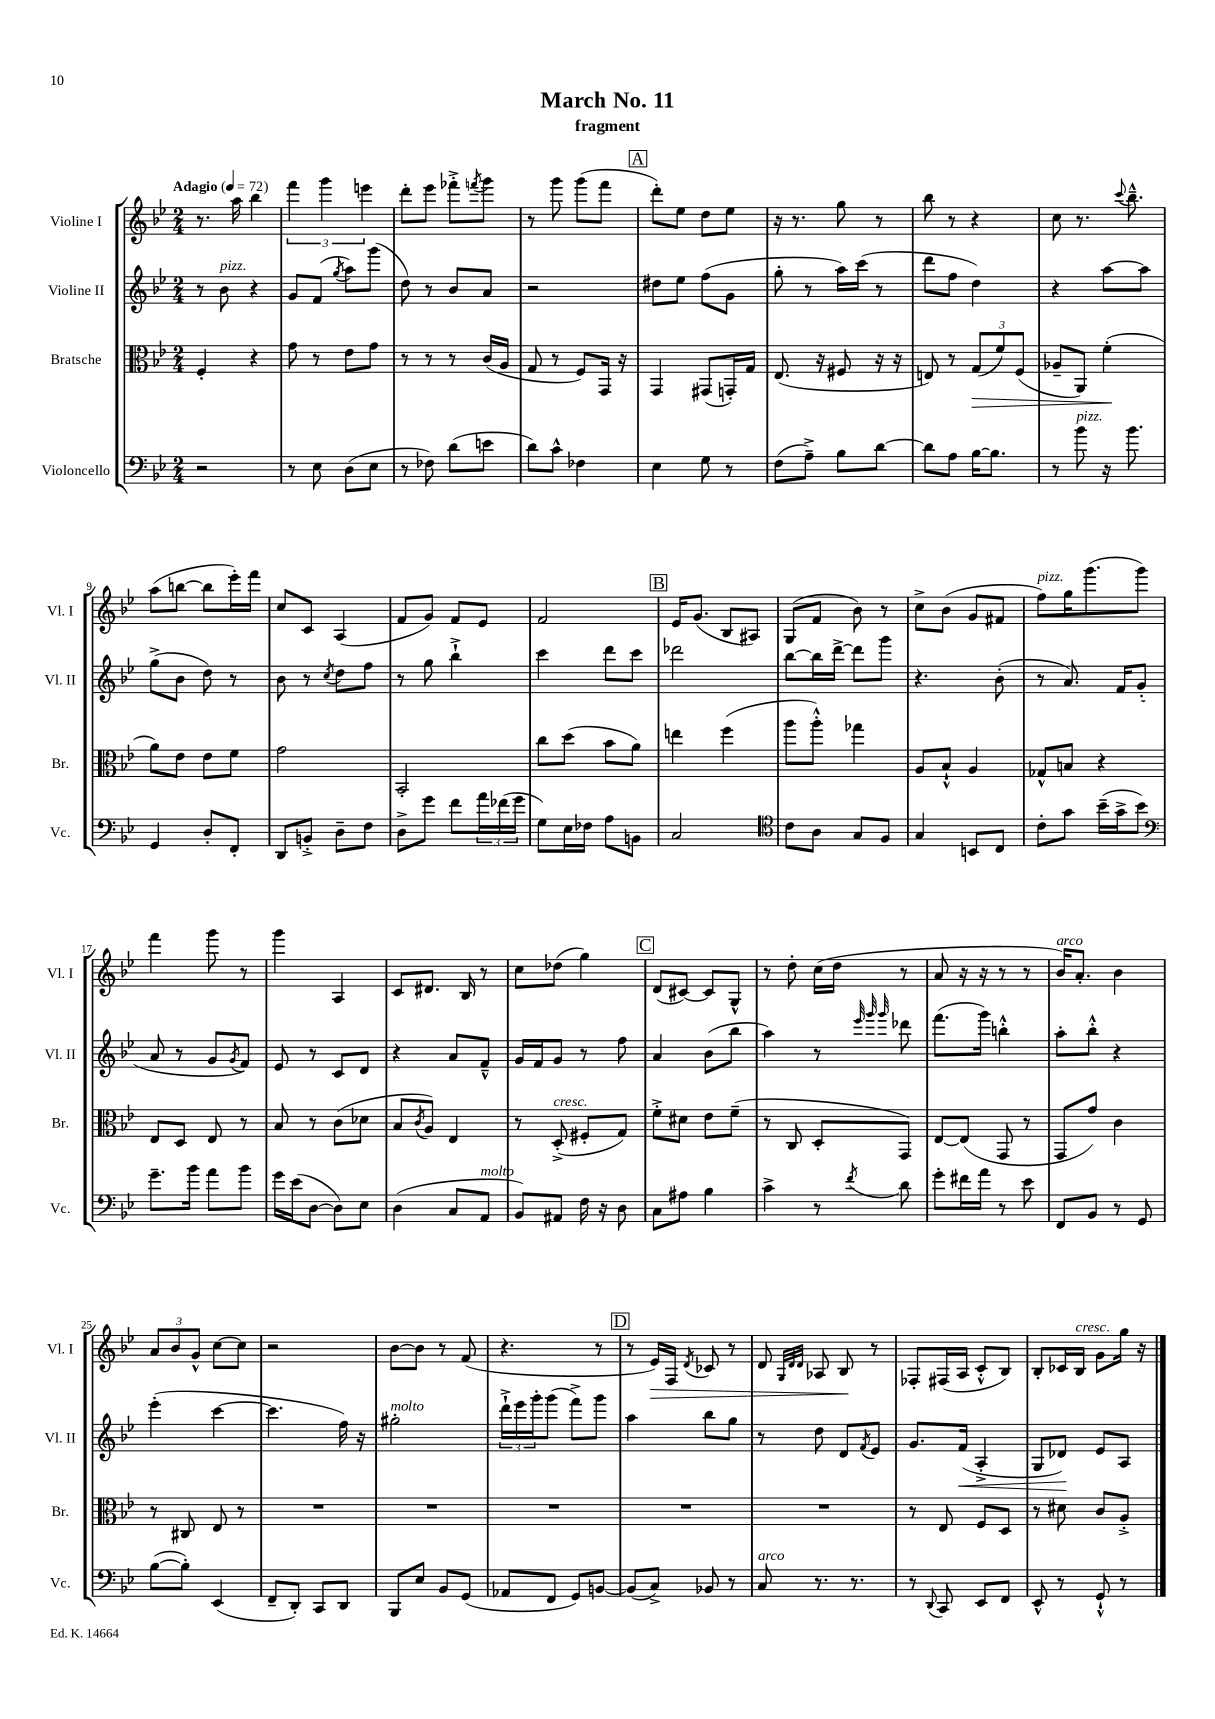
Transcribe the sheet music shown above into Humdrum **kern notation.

**kern	**kern	**kern	**kern
*staff4	*staff3	*staff2	*staff1
*clefF4	*clefC3	*clefG2	*clefG2
*k[b-e-]	*k[b-e-]	*k[b-e-]	*k[b-e-]
*M2/4	*M2/4	*M2/4	*M2/4
*MM72	*MM72	*MM72	*MM72
2r	4F'/	8r	8.r
.	.	8b-\	.
.	.	.	16aa\
.	4r	4r	4bb-\
=	=	=	=
8r	8g\	8g/L	6fff\
8E-\	8r	(8f/J	.
.	.	.	6ggg\
.	.	8qgg/	.
(8D\L	8e-\L	8aa\L)	.
.	.	.	6eee\
8E-\J	8g\J	(8ggg\J	.
=	=	=	=
8r	8r	8dd\)	8ddd'\L
8F-\)	8r	8r	8eee-\J
(8d\L	8r	8b-/L	8fff-'^\L
.	.	.	8qfff/
8e\J	(16c/LL	8a/J	8ggg\J
.	16A/JJ	.	.
=	=	=	=
8d\L)	8G/	2r	8r
8c^^\J	8r	.	8ggg\
4F-\	8F/L)	.	(8ggg\L
.	16GG/Jk	.	8fff\J
.	16r	.	.
=	=	=	=
4E-\	4GG/	8dd#\L	8ddd'\L)
.	.	8ee-\J	8ee-\J
8G\	(8GG#/L	(8ff\L	8dd\L
8r	16GG'/L)	8g\J	8ee-\J
.	16G/JJ	.	.
=	=	=	=
(8F\L	(8.E-/	8gg'\	16r
.	.	.	8.r
8A~^\J)	.	8r	.
.	16r	.	.
8B-\L	8F#/	16aa\LL)	8gg\
.	.	(16ccc\JJ	.
[8d\J	16r	8r	8r
.	16r	.	.
=	=	=	=
8d\]L	8E/)	8ddd\L	8bb-\
8A\J	8r	8ff\J	8r
[16B-\LK	(12G/L	4dd\)	4r
8.B-\]J	.	.	.
.	12f/)	.	.
.	(12F/J	.	.
=	=	=	=
8r	8A-~/L	4r	8cc\
8b-\	8AA/J)	.	8.r
16r	(4f'\	[8aa\L	.
.	.	.	8qqccc/
8.b-\	.	.	8.bb-~^^\
.	.	8aa\]J	.
=	=	=	=
4GG/	8a\L)	(8gg^\L	(8aa\L
.	8e-\J	8b-\J	[8bb\J
8D'/L	8e-\L	8dd\)	8bb\]L
8FF'/J	8f\J	8r	16eee-'\L)
.	.	.	16fff\JJ
=	=	=	=
8DD/L	2g\	8b-\	8cc/L
8BB'^/J	.	8r	8c/J
.	.	8qcc/	.
8D~\L	.	8dd\L	(4A/
8F\J	.	8ff\J	.
=	=	=	=
8D^\L	2BB-'/	8r	8f/L
8g\J	.	8gg\	8g/J)
8f\L	.	4bb-`^\	8f/L
24a\L	.	.	8e-/J
(24f-\	.	.	.
24g\JJ	.	.	.
=	=	=	=
8G\L)	8cc\L	4ccc\	2f/
16E-\L	(8dd\J	.	.
16F-\JJ	.	.	.
8A\L	8b-\L	8ddd\L	.
8BB\J	8a\J)	8ccc\J	.
=	=	=	=
2C/	4ee\	2ddd-\	16e-/LK
.	.	.	(8.g/J
.	(4ff\	.	8B-/L
.	.	.	8A#/J)
=	=	=	=
*clefC4	*	*	*
8c\L	8aa\L	[8bb-\L	(8G/L
8A\J	8aa'^^\J)	16bb-\]L	8f/J
.	.	[16ddd^\JJ	.
8G/L	4gg-\	8ddd\]L	8b-\)
8F/J	.	8ggg\J	8r
=	=	=	=
4G/	8A/L	4.r	8cc^\L
.	8B-`^^/J	.	(8b-\J
8BB/L	4A/	.	8g/L
8C/J	.	(8b-'\	8f#/J
=	=	=	=
8c'\L	8G-^^/L	8r	8ff\L)
8g\J	8B/J	8.a/)	16gg\K
.	.	.	(8.ggg\
(16b-~\LL	4r	.	.
16g^\J	.	16f/LK	.
8b-\J)	.	(8g'/J	8ggg\J)
=	=	=	=
*clefF4	*	*	*
8.g~\L	8E-/L	8a/	4fff\
.	8D/J	8r	.
16b-\Jk	.	.	.
8a\L	8E-/	8g/L	8ggg\
.	.	8qg/	.
8b-\J	8r	8f/J)	8r
=	=	=	=
16g\LL	8B-/	8e-/	4ggg\
(16e-\J	.	.	.
[8D\J	8r	8r	.
8D\]L)	(8c\L	8c/L	4A/
8E-\J	8d-\J	8d/J	.
=	=	=	=
(4D\	8B-/L	4r	8c/L
.	8qc/	.	.
.	8A/J)	.	8.d#/J
8C/L	4E-/	8a/L	.
.	.	.	16B-/
8AA/J	.	8f~^^/J	8r
=	=	=	=
8BB-/L)	8r	16g/LL	8cc\L
.	.	16f/J	.
8AA#/J	(8D'^/	8g/J	(8dd-\J
16F\	8F#'/L	8r	4gg\)
16r	.	.	.
8D\	8G/J)	8ff\	.
=	=	=	=
8C\L	8f'^\L	4a/	(8d/L
8A#\J	8d#\J	.	[8c#/J)
4B-\	8e-\L	(8b-\L	8c#/]L
.	(8f~\J	8bb-\J	8G^^/J
=	=	=	=
4c^\	8r	4aa\)	8r
.	8C/	.	8dd'\
8r	8D'/L	8r	(16cc\LL
.	.	.	16dd\JJ
.	.	32qqeee-/	.
.	.	32qqggg/	.
8qf/	.	32qqggg/	.
8d\	8GG/J)	8ddd-\	8r
=	=	=	=
8g'\L	[8E-/L	(8.fff\L	8a/
16f#\L	(8E-/]J	.	16r
16a\JJ	.	16ggg\Jk)	16r
8r	8GG/	4bb'^^\	8r
8e-\	8r	.	8r
=	=	=	=
8FF/L	8GG/L	8aa'\L	16b-/LK)
.	.	.	8.a'/J
8BB-/J	8g/J)	8bb-'^^\J	.
8r	4c\	4r	4b-\
8GG/	.	.	.
=	=	=	=
([8B-\L	8r	(4eee-'\	12a/L
.	.	.	12b-/
8B-'\]J)	8C#/	.	.
.	.	.	12g^^/J
(4EE-/	8E-/	[4ccc\	[8cc\L
.	8r	.	8cc\]J
=	=	=	=
8FF~/L	2r	4.ccc\]	2r
8DD'/J)	.	.	.
8CC/L	.	.	.
8DD/J	.	16ff\)	.
.	.	16r	.
=	=	=	=
8BBB-/L	2r	2gg#'\	[8b-\L
8E-/J	.	.	8b-\]J
8BB-/L	.	.	8r
(8GG/J	.	.	(8f/
=	=	=	=
8AA-/L	2r	24ddd`^\LL	4.r
.	.	24eee-\	.
.	.	24ggg'\J	.
8FF/J	.	(8ggg\J	.
8GG/L)	.	8fff^\L)	.
[8BB/J	.	8ggg\J	8r
=	=	=	=
(8BB/]L	2r	4aa\	8r
8C^/J)	.	.	16e-/LL)
.	.	.	16F/JJ
.	.	.	8qd/
8BB-/	.	8bb-\L	8c-/
8r	.	8gg\J	8r
=	=	=	=
8C/	2r	8r	8d/
.	.	.	32qqG/LLL
.	.	.	32qqd/
.	.	.	32qqd/JJJ
8.r	.	8dd\	8A-/
.	.	8d/L	8B-/
8.r	.	.	.
.	.	8qf/	.
.	.	8e-/J	8r
=	=	=	=
8r	8r	8.g/L	8F-'/L
8qqDD/	.	.	.
8CC/	8E-/	.	(16F#/L
.	.	(16f/Jk	16A/JJ
8EE-/L	8F/L	4A'^/	8c'^^/L
8FF/J	8D/J	.	8B-/J)
=	=	=	=
8EE-^^/	8r	8G/L	8B-'/L
8r	8d#\	8d-/J)	16c-/L
.	.	.	16B-/JJ
8GG`^^/	8c/L	8e-/L	8g\L
8r	8A'^/J	8A/J	16gg\Jk
.	.	.	16r
==	==	==	==
*-	*-	*-	*-
